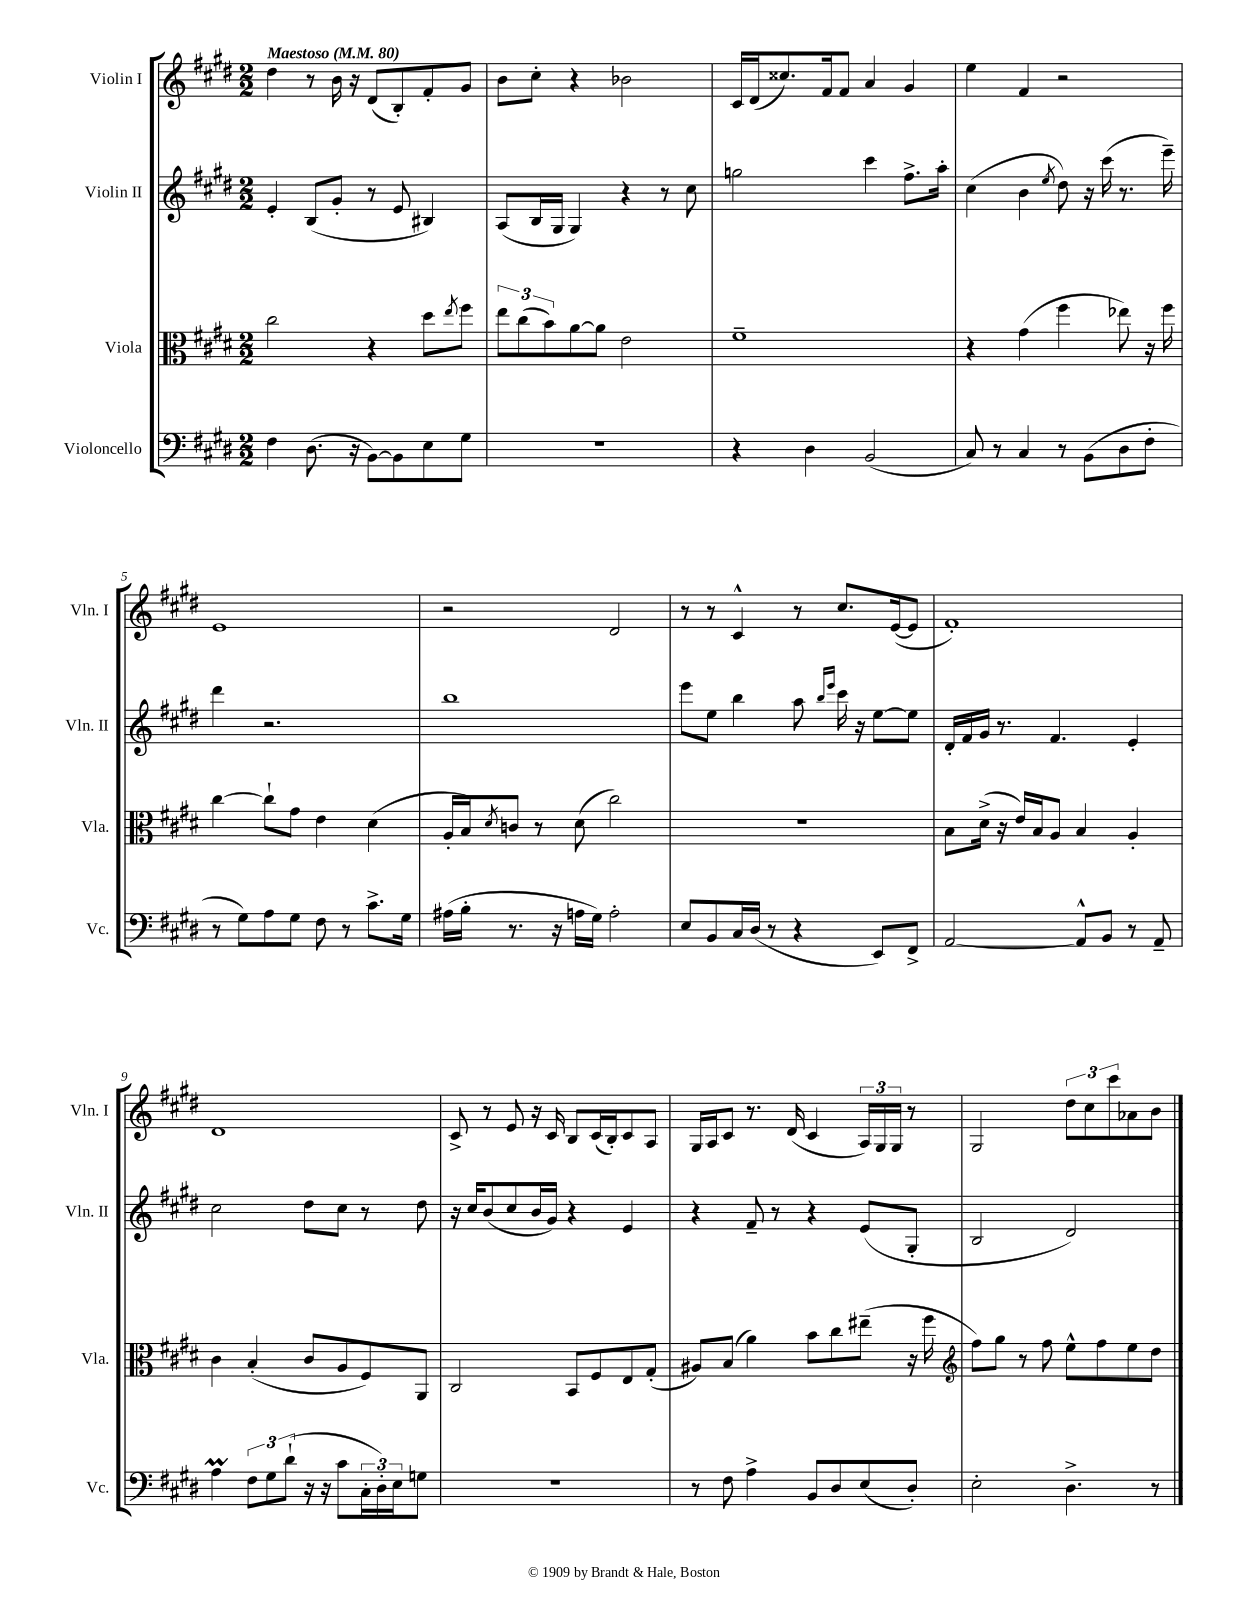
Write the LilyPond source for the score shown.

<<
\new StaffGroup <<
\new Staff = "s0" \with { instrumentName = "Violin I" shortInstrumentName = "Vln. I" } {
    \clef treble \key e \major \numericTimeSignature \time 2/2 \tempo "Maestoso" 4 = 80
    dis''4 r8 b'16 r16 dis'8( b8-.) fis'8-. gis'8 |
    b'8 cis''8-. r4 bes'2 |
    cis'16 dis'16( cisis''8.) fis'16 fis'8 a'4 gis'4 |
    e''4 fis'4 r2 |
    e'1 |
    r2 dis'2 |
    r8 r8 cis'4-^ r8 cis''8. e'16~( e'8 |
    fis'1-.) |
    dis'1 |
    cis'8-> r8 e'8 r16 cis'16 b8 cis'16( b16-.) cis'8 a8 |
    gis16 a16 cis'8 r8. dis'16( cis'4 \tuplet 3/2 { a16) gis16 gis16 } r8 |
    gis2 \tuplet 3/2 { dis''8 cis''8 cis'''8 } aes'8 b'8 \bar "|." |
}
\new Staff = "s1" \with { instrumentName = "Violin II" shortInstrumentName = "Vln. II" } {
    \clef treble \key e \major \numericTimeSignature \time 2/2
    e'4-. b8( gis'8-. r8 e'8 bis4) |
    a8( b16 gis16 gis4) r4 r8 cis''8 |
    g''2 cis'''4 fis''8.-> a''16-. |
    cis''4( b'4 \acciaccatura { e''8 } dis''8) r16 cis'''16( r8. e'''16--) |
    dis'''4 r2. |
    b''1 |
    e'''8 e''8 b''4 a''8 \grace { b''16 e'''16 } cis'''16 r16 e''8~ e''8 |
    dis'16-. fis'16 gis'16 r8. fis'4. e'4-. |
    cis''2 dis''8 cis''8 r8 dis''8 |
    r16 cis''16 b'8( cis''8 b'16 gis'16) r4 e'4 |
    r4 fis'8-- r8 r4 e'8( gis8-. |
    b2 dis'2) \bar "|." |
}
\new Staff = "s2" \with { instrumentName = "Viola" shortInstrumentName = "Vla." } {
    \clef alto \key e \major \numericTimeSignature \time 2/2
    cis''2 r4 dis''8 \acciaccatura { e''8 } fis''8 |
    \tuplet 3/2 { e''8 cis''8( b'8) } a'8~ a'8 e'2 |
    fis'1-- |
    r4 gis'4( fis''4 ees''8) r16 fis''16 |
    cis''4~ cis''8-! gis'8 e'4 dis'4( |
    a16-. b16) \acciaccatura { dis'8 } c'8 r8 dis'8( cis''2) |
    R1 |
    b8 dis'16->( r16 e'16) b16 a8 b4 a4-. |
    cis'4 b4-.( cis'8 a8 fis8) a,8 |
    cis2 b,8 fis8 e8 gis8-.( |
    ais8) b8( a'4) b'8 cis''8 eis''8--( r16 fis''16 |
    \clef treble fis''8) gis''8 r8 fis''8 e''8-^ fis''8 e''8 dis''8 \bar "|." |
}
\new Staff = "s3" \with { instrumentName = "Violoncello" shortInstrumentName = "Vc." } {
    \clef bass \key e \major \numericTimeSignature \time 2/2
    fis4 dis8.( r16 b,8~) b,8 e8 gis8 |
    R1 |
    r4 dis4 b,2( |
    cis8) r8 cis4 r8 b,8( dis8 fis8-. |
    r8 gis8) a8 gis8 fis8 r8 cis'8.-> gis16 |
    ais16( b16-. r8. r16 a16 gis16) a2-. |
    e8 b,8 cis16 dis16( r8 r4 e,8) fis,8-> |
    a,2~ a,8-^ b,8 r8 a,8-- |
    a4\prall \tuplet 3/2 { fis8 gis8 dis'8-!( } r16 r16 cis'8 \tuplet 3/2 { cis16-. dis16-.) e16 } g8 |
    R1 |
    r8 fis8 a4-> b,8 dis8 e8( dis8-.) |
    e2-. dis4.-> r8 \bar "|." |
}
>>
>>
